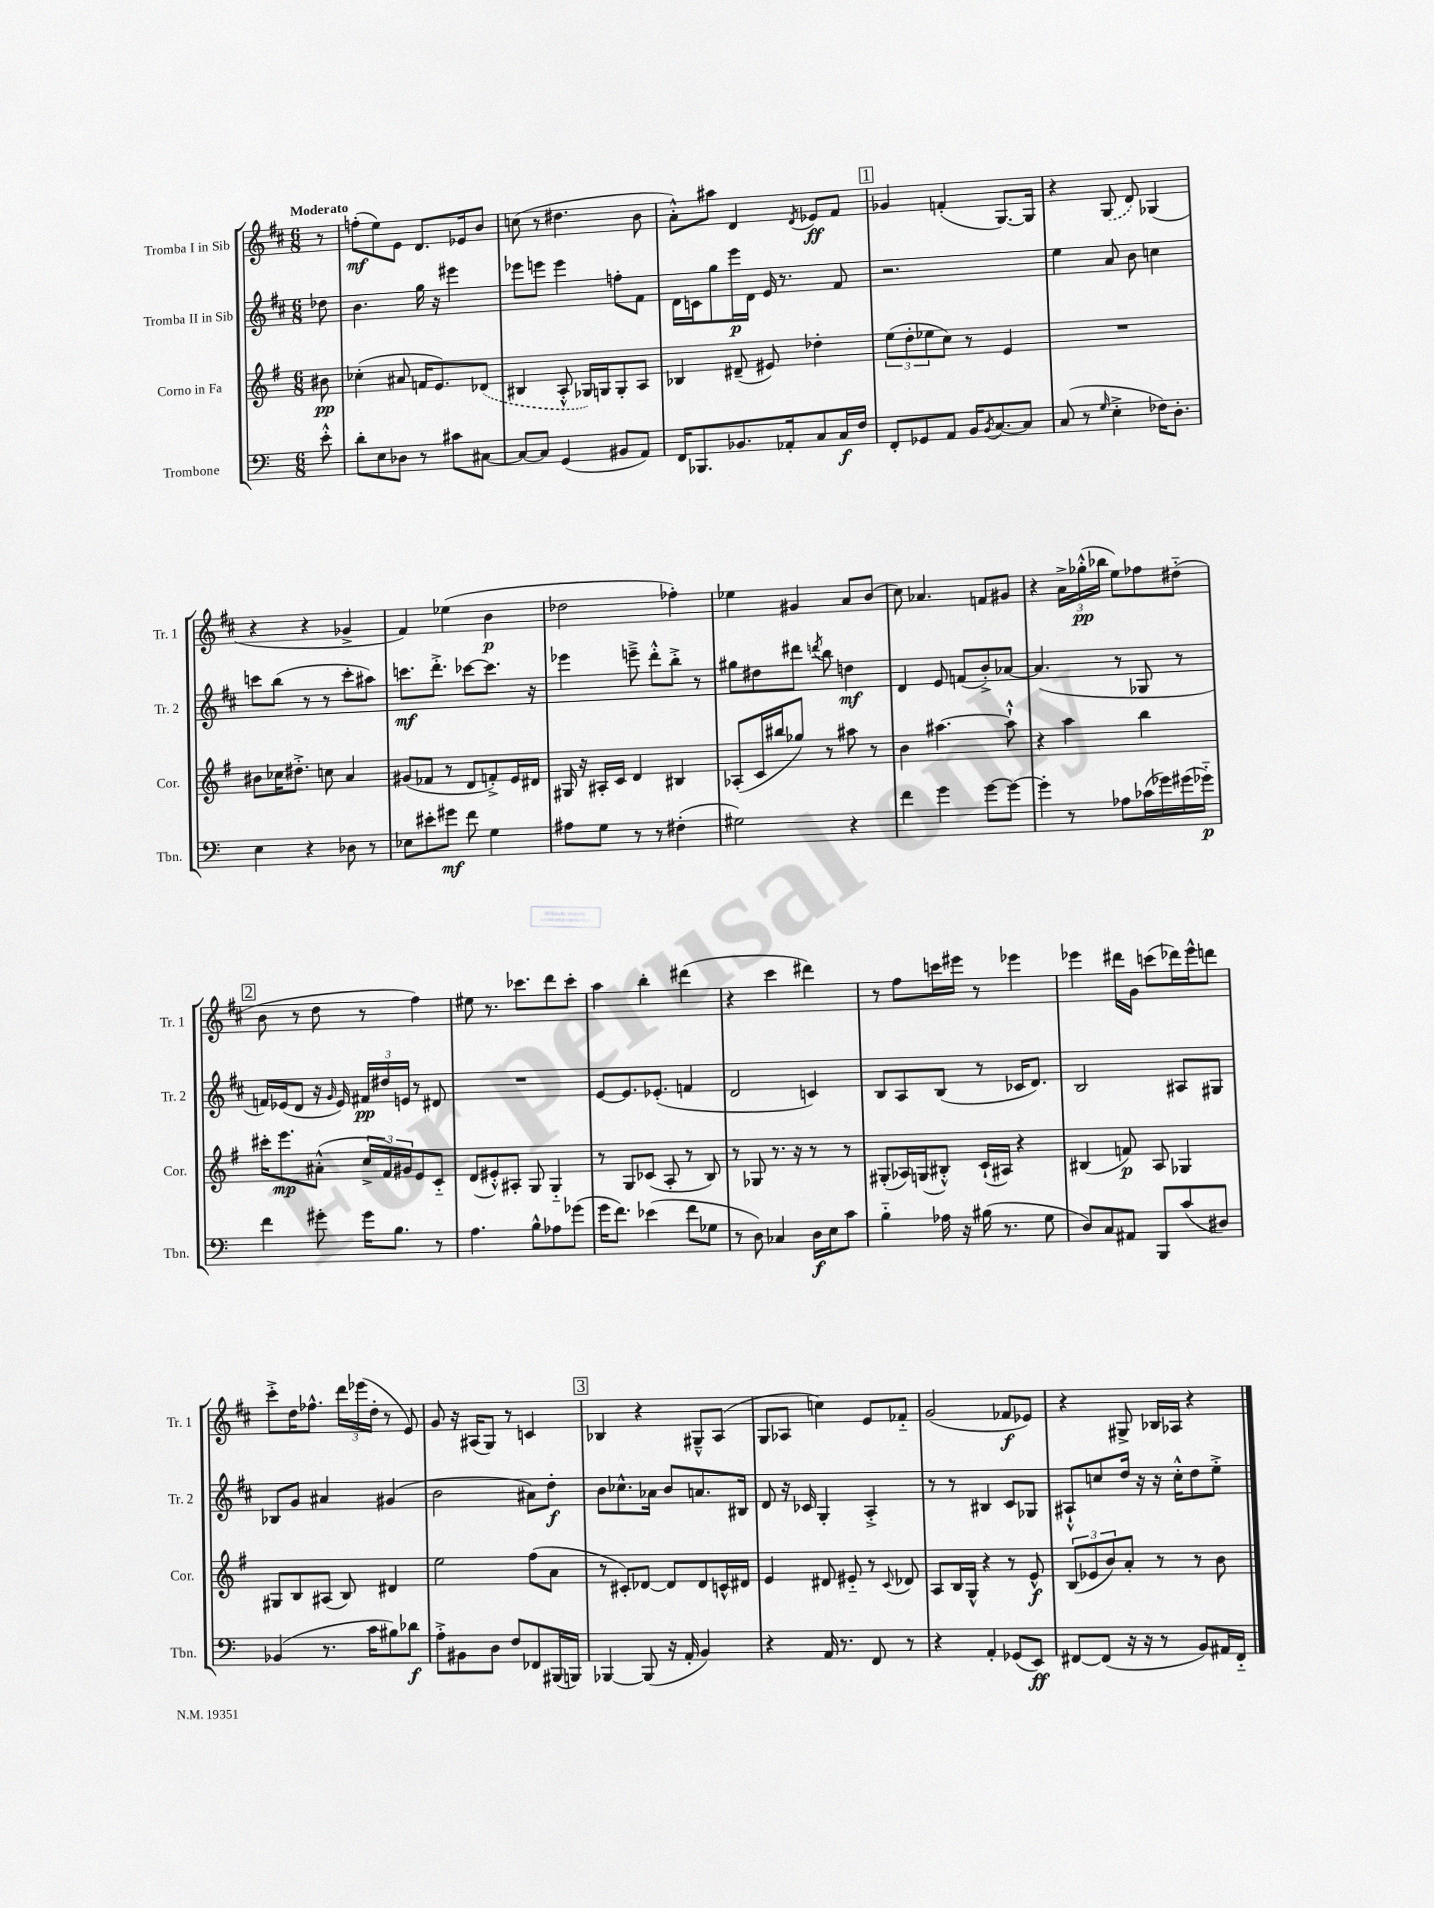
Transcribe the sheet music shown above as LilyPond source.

<<
\new StaffGroup <<
\new Staff = "s0" \with { instrumentName = "Tromba I in Sib" shortInstrumentName = "Tr. 1" } {
    \clef treble \key d \major \numericTimeSignature \time 6/8 \partial 8 \tempo "Moderato"
    r8 |
    f''8-.\mf( e''8) e'8 d'8. ees'16 b'8 |
    c''8( r8 dis''4. b'8 |
    a'8-.-^) ais''8 d'4 \acciaccatura { d'8 } ees'8\ff fis'8 |
    \mark \markup { \box "1" } ges'4 f'4-.( g8.~) g16 |
    r4 \once \slurDashed g8( d'8) ges4( |
    r4 r4 ges'4-> |
    fis'4) ees''4( b'4\p |
    des''2 fes''4-.) |
    ees''4 gis'4 a'8 b'8( |
    cis''8) aes'4. f'8 gis'8 |
    r4 \tuplet 3/2 { a'16-> ges''16-.-^\pp( bes''16 } e''8) fes''8 dis''8-_( |
    \mark \markup { \box "2" } b'8 r8 d''8 r8 fis''4) |
    eis''8 r8. ces'''8. d'''8 ces'''8-. |
    a''4 b''4-. dis'''4( |
    r4 cis'''4 dis'''4) |
    r8 fis''8 c'''16 eis'''16 r8 ees'''4 |
    ees'''4 dis'''16 g'16 c'''8( des'''16) ees'''16-^ d'''8 |
    cis'''8-.-> d''16 fes''8.-^ \tuplet 3/2 { d'''16 ees'''16( d''16-. } r8 e'8) |
    g'8 r16 ais16( g8) r8 c'4 |
    \mark \markup { \box "3" } bes4 r4 gis8---^ a8( |
    g8 aes8 c''4) e'8 fes'8-_ |
    g'2( fes'8\f ees'8) |
    r4 gis8-> bes16 aes16 r4 \bar "|." |
}
\new Staff = "s1" \with { instrumentName = "Tromba II in Sib" shortInstrumentName = "Tr. 2" } {
    \clef treble \key d \major \numericTimeSignature \time 6/8 \partial 8
    des''8 |
    b'4. g''16 r16 eis'''4 |
    ees'''8 e'''8 e'''4 f''8-. fis'8 |
    d'16 c'16 g''8 e'''16\p d'16 e'16 r8. fis'8 |
    \mark \markup { \box "1" } r2. |
    e''4 a'8 b'8 c''4 |
    c'''8 b''8( r8 r8 c'''8-. ais''8) |
    c'''8.\mf d'''8.-.-> ces'''8~ ces'''8. r16 |
    ees'''4 e'''8---> d'''8-.-^ b''8-.-> r8 |
    gis''8 dis''8 dis'''8 \acciaccatura { d'''8 } b''8 d''4\mf |
    d'4 e'8 f'8( b'8-.->) aes'8~ |
    aes'4.( r8 ges8 r8 |
    \mark \markup { \box "2" } f'16) ees'16( d'8 r16 \grace { g'16 } ees'16) \tuplet 3/2 { fis'16\pp dis''16 e'16 } r8 dis'8 |
    R2. |
    e'8~ e'8. ees'8.-.( f'4 |
    d'2 c'4) |
    b8 a8 b8( r8 ces'16 d'8.) |
    b2 ais8 gis8 |
    bes8 g'8 ais'4 gis'4( |
    b'2 ais'8) d''8-.\f |
    \mark \markup { \box "3" } b'8 ces''8.-^ aes'16 b'8 a'8. bis16 |
    d'8 r16 ces'16 g4-. a4-.-> |
    r8 r8 bis4 cis'8 ges8 |
    ais8-!-^ c''8 d''16 r16 r16 c''16-.-^ d''8 e''8-.-> \bar "|." |
}
\new Staff = "s2" \with { instrumentName = "Corno in Fa" shortInstrumentName = "Cor." } {
    \clef treble \key g \major \numericTimeSignature \time 6/8 \partial 8
    bis'8\pp |
    ces''4-.( ais'8 f'16 e'8.) \once \slurDashed des'8( |
    bis4 a8-.-^ ges16) g16 g8-. a8 |
    bes4 dis'8--( eis'8) des''4-. |
    \mark \markup { \box "1" } \tuplet 3/2 { e''8( d''8-. ees''8 } c''8) r8 e'4 |
    R2. |
    bis'8 ces''16 dis''8.-.-> c''8 a'4 |
    gis'8( fes'8 r8 d'8 f'8-.->) e'16 dis'16 |
    gis16 r16 ais16-. c'16 d'4 bis4 |
    aes8-.( c'16 bis''16 ges''8) r8 ais''8 r8 |
    b'4 ais''4.~ ais''8-!-^ |
    r4 a''4 b''4 |
    \mark \markup { \box "2" } cis'''16-. e'''8.\mp ais'8-.-^( \tuplet 3/2 { c''16-> fis'16) gis'16 } e'8 c'8-_ |
    d'8( eis'8-.-^) ais8-. g8 g4-_ |
    r8 g8 ces'8( a8-. r8 b8) |
    r8 ges8 r8. r16 r8 r8 |
    gis8-.( aes16) g16( bis8-.-^) c'16-!( ais16) r4 |
    bis4( f'8\p) a8 ges4 |
    gis8 b8 ais8( b8) dis'4 |
    e''2 fis''8( a'8 |
    \mark \markup { \box "3" } r8 cis'8-.) des'8~ des'8 des'8 c'16-^ dis'16 |
    e'4 dis'8 eis'8-_ r8 \appoggiatura { c'8 } des'8 |
    a8 b16 g16-^ r4 r8 e'8-^\f |
    \tuplet 3/2 { b8( ees'8 b'8) } a'8-. r8 r8 b'8 \bar "|." |
}
\new Staff = "s3" \with { instrumentName = "Trombone" shortInstrumentName = "Tbn." } {
    \clef bass \key c \major \numericTimeSignature \time 6/8 \partial 8
    e'8-.-^ |
    d'8-. e8 des8 r8 cis'8 cis8~ |
    cis8~ cis8 g,4( bis,8 a,8) |
    f,16 bes,,8. bes,8. aes,16-. c8 c16\f f16 |
    \mark \markup { \box "1" } f,8-. ges,8 a,8 b,16 \acciaccatura { b,8 } c8.~ c8 |
    c8( r8 \grace { g16 } e4-.-> fes16) d8.-. |
    e4 r4 des8 r8 |
    ees8 eis'8-. gis'8\mf f'8 g4 |
    ais8 g8 r8 r8 fis4-.( |
    gis2) r4 |
    f'4 g'4 g'8~ g'8~ |
    g'4-. r8 aes8 ces'16( ges'16) gis'16( ges'16-_\p) |
    \mark \markup { \box "2" } f'4 gis'8-. gis'16 b8. r8 |
    a4. b8-^ aes8 ges'8( |
    g'16 f'8.) ees'4( f'8 ges8 |
    r8 d8) ces4 d16\f e16 c'8 |
    b4-_ aes16 r16 bis16( r8. g8 |
    d8) c8 ais,8 b,,8 c'8( dis8) |
    bes,4( r8. c'16 bis8) des'8\f |
    a8-.-> bis,8 d8 f8 fes,8 bis,,16( b,,16) |
    \mark \markup { \box "3" } bes,,4~ bes,,8( r16 a,16-. b,4) |
    r4 a,16 r8. f,8 r8 |
    r4 a,4-. ges,8( e,8\ff) |
    fis,8~ fis,8( r16 r16 r8 b,8) ais,16 fis,16-_ \bar "|." |
}
>>
>>
\layout { \context { \Score \remove "Bar_number_engraver" } }
